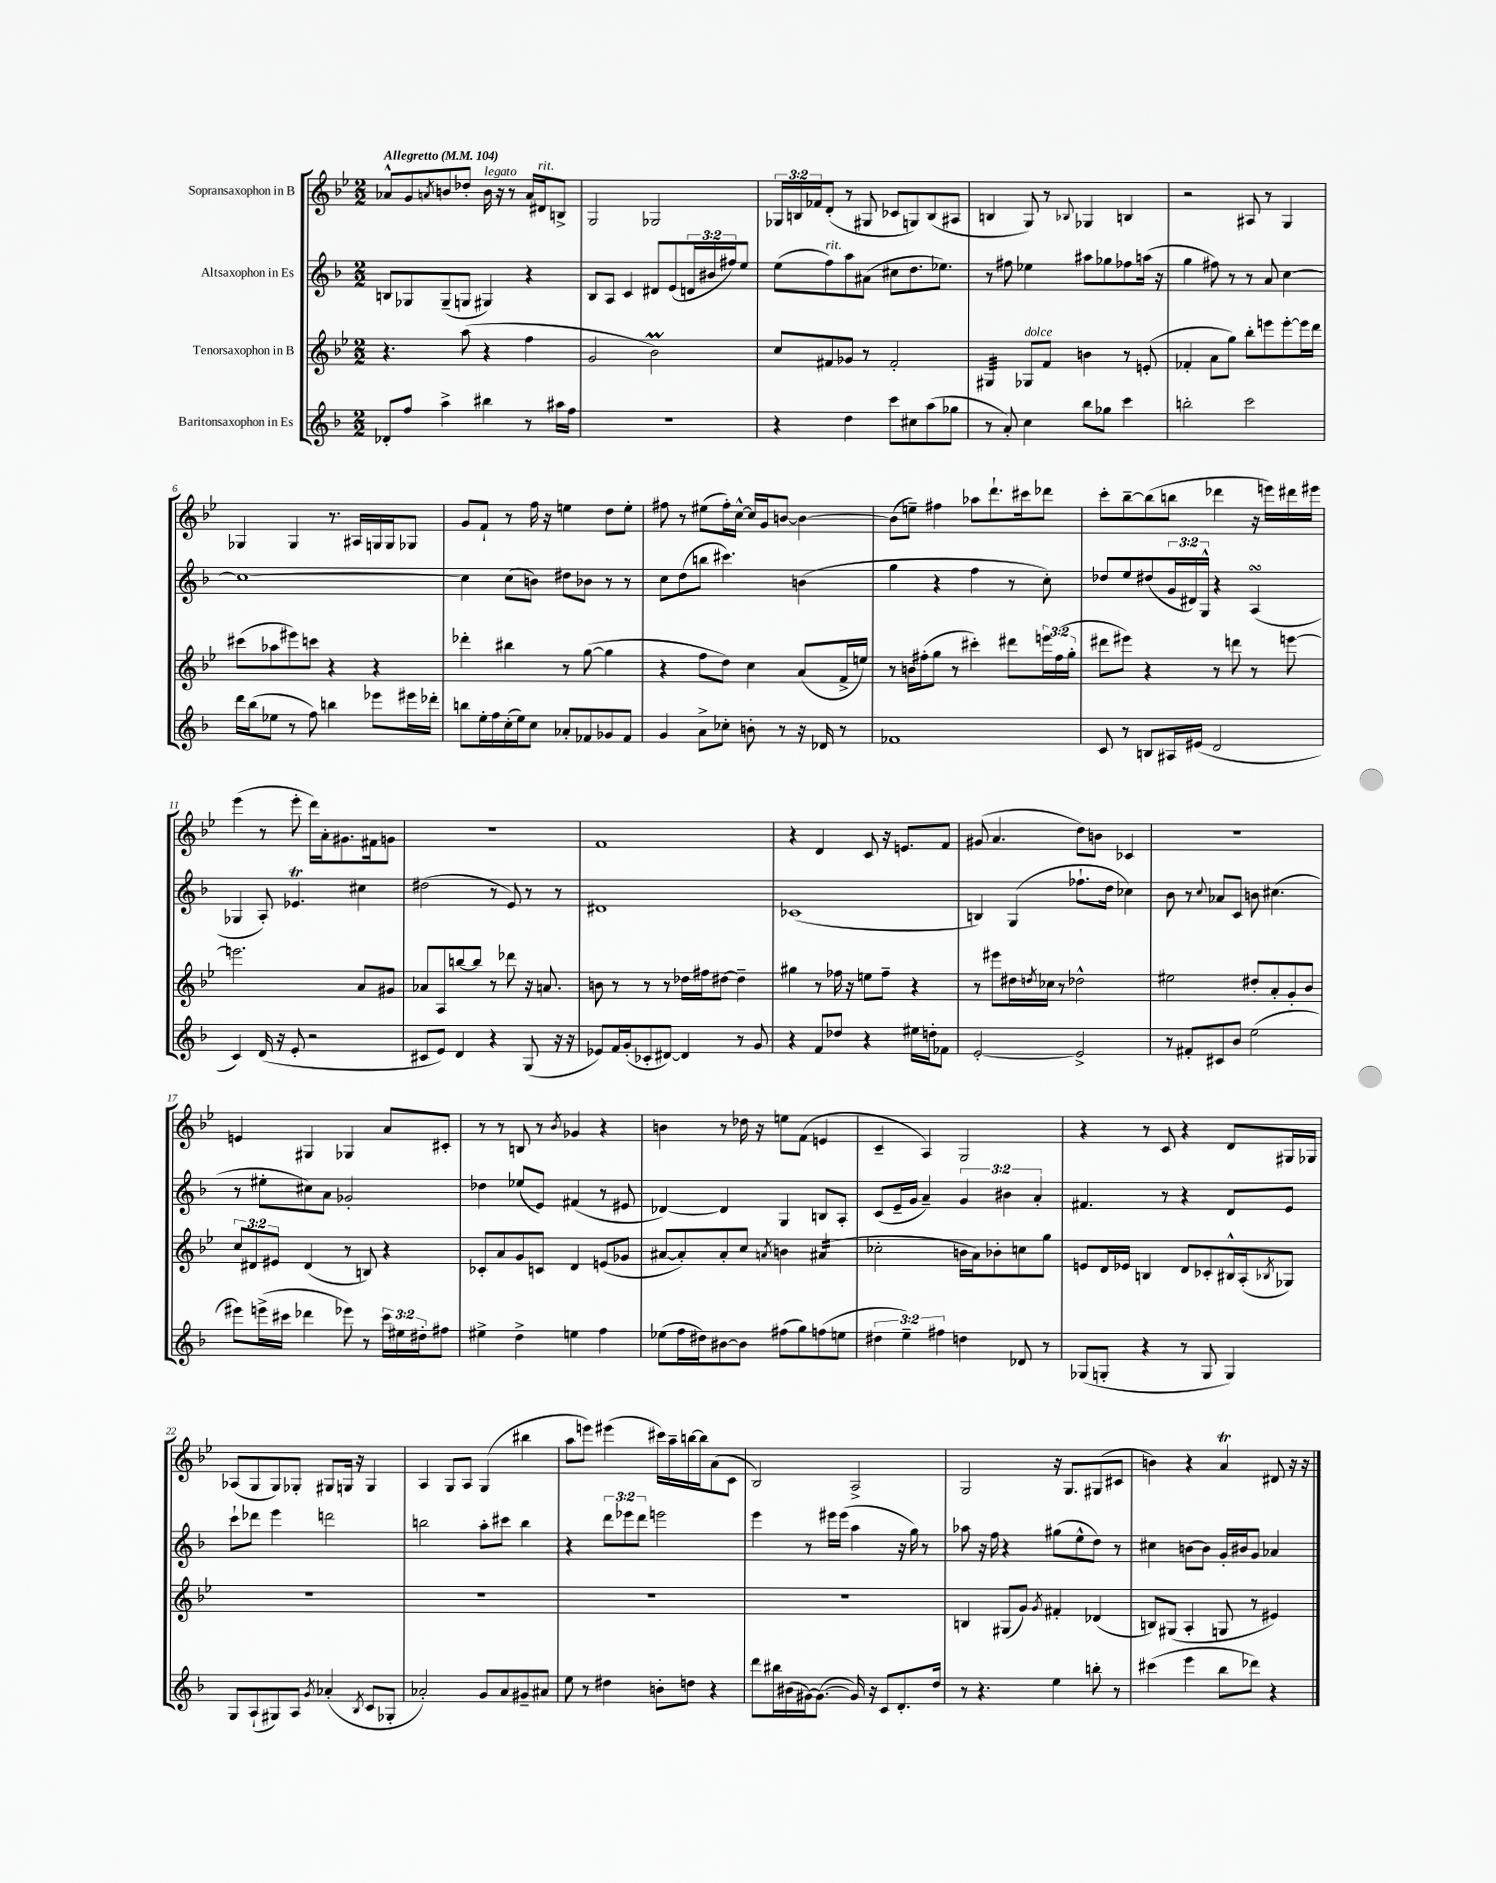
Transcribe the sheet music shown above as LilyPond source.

<<
\new StaffGroup <<
\new Staff = "s0" \with { instrumentName = "Sopransaxophon in B" } {
    \clef treble \key bes \major \numericTimeSignature \time 2/2 \override Staff.TupletNumber.text = #tuplet-number::calc-fraction-text \tempo "Allegretto" 4 = 104
    aes'8-^ g'8 \acciaccatura { a'8 } b'8 des''8-. b'16^\markup { \italic "legato" } r16 r8 a'16 dis'16^\markup { \italic "rit." } b8-> |
    g2 ges2 |
    \tuplet 3/2 { ges16 b16 fes'16 } d'8-.( r8 gis8 ces'8 g8) b8( ais8 |
    b4 g8) r8 \appoggiatura { bes8 } ges4 b4 |
    r2 ais8 r8 g4 |
    ges4 ges4 r8. ais16 g16 g16 ges8 |
    g'8 f'8-! r8 f''16 r16 e''4 d''8 e''8-. |
    fis''8 r8 eis''8( fis''16-.) c''16~-^ c''16 g'16 b'8~ b'4~ |
    b'8( e''8--) fis''4 aes''8 d'''8.-! cis'''16 des'''8 |
    c'''8-. bes''8~-- bes''8( b''8 des'''4 r16 e'''16) dis'''16 eis'''16 |
    ees'''4( r8 ees'''8-. d'''16) a'16-. gis'8. fis'16 g'8 |
    R1 |
    f'1 |
    r4 d'4 c'8 r16 e'8. f'8 |
    gis'8( a'4. d''8) b'8 ces'4 |
    R1 |
    e'4 gis4 ges4 a'8 cis'8-. |
    r8 r8 b8 r8 \acciaccatura { bes'8 } ges'4 r4 |
    b'4 r8 des''16 r16 e''8 f'8( e'4 |
    c'4-- a4) g2 |
    r4 r8 c'8 r4 d'8 gis16 ges16 |
    aes8( g8 g8) ges8-. gis8 g16 r16 g4 |
    a4 g8 a8 g4( bis''4 |
    a''8 e'''8) eis'''4( cis'''16) a''16-- b''16~ b''16 a'8( c'8 |
    bes2) a2-> |
    g2 r16 g8. gis8( cis'8 |
    b'4) r4 a'4\trill dis'8 r16 r16 \bar "|." |
}
\new Staff = "s1" \with { instrumentName = "Altsaxophon in Es" } {
    \clef treble \key f \major \numericTimeSignature \time 2/2 \override Staff.TupletNumber.text = #tuplet-number::calc-fraction-text
    b8 ges8 ges8--( g8 gis4) r4 |
    bes8 a8 c'4 dis'8 e'8( \tuplet 3/2 { d'16 bis'16 fis''16) } e''8 |
    e''8( f''8^\markup { \italic "rit." }) a''8 ais'8( cis''8 d''8. ees''8.) |
    r8 fis''8 ees''4 ais''8 ges''8 fes''8 a''16( r16 |
    g''4 fis''8) r8 r8 a'8 c''4~ |
    c''1~ |
    c''4 c''8( b'8) dis''8 bes'8 r8 r8 |
    c''8 d''8( b''8 cis'''4.) b'4( |
    g''4 r4 f''4 r8 c''8-.) |
    des''8 e''8 dis''8( \tuplet 3/2 { g'16 dis'16) g16-^ } r4 a4\turn( |
    ges4 a8-.) ees'4.\trill cis''4 |
    dis''2( r8 e'8) r8 r8 |
    dis'1 |
    ces'1( |
    b4) g4( fes''8.-! d''16 ces''4) |
    bes'8 r8 \appoggiatura { c''8 } aes'8 c'8 b'8 cis''4.( |
    r8 eis''8-. cis''8) a'8 ges'2-. |
    des''4 ees''8( e'8) fis'4( r8 eis'8 |
    des'4~) des'4 g4 b8 a8-. |
    c'8( e'16-- g'16 a'4--) \tuplet 3/2 { g'4 bis'4 a'4-. } |
    fis'4. r8 r4 d'8 e'8 |
    c'''8-! des'''8 e'''4 d'''2 |
    b''2 a''8-. cis'''8 b''4 |
    r4 \tuplet 3/2 { d'''8 ees'''8 d'''8 } e'''2 |
    e'''4 r8 eis'''16 eis'''16( a''4 r16 g''16) r8 |
    aes''8 r16 f''16 r4 gis''8( e''8-^ d''8) r8 |
    cis''4 b'8~ b'8 g'16-. bis'16 g'8 aes'4 \bar "|." |
}
\new Staff = "s2" \with { instrumentName = "Tenorsaxophon in B" } {
    \clef treble \key bes \major \numericTimeSignature \time 2/2 \override Staff.TupletNumber.text = #tuplet-number::calc-fraction-text
    r4. a''8( r4 f''4 |
    g'2 bes'2\prall) |
    c''8 fis'8 ges'8 r8 fis'2-. |
    gis4:32 ges8^\markup { \italic "dolce" } f'8 b'4 r8 e'8-.( |
    fes'4-. a'8 g''8) bes''8-. e'''8 e'''8~-. e'''16 d'''16 |
    cis'''8( aes''8 eis'''8) c'''8 r4 r4 |
    des'''4-. bis''4 r8 g''8~( g''4 |
    r4 f''8 d''8) c''4 a'8( f'16-> e''16) |
    r8 b'16 fis''16-.( g''8 r8 cis'''4-.) dis'''8 \tuplet 3/2 { e'''16 fis''16( g''16-. } |
    dis'''8 eis'''8) r4 r8 d'''8 r8 e'''8~ |
    e'''2. a'8 gis'8 |
    aes'8 a8 b''8~ b''8 r8 des'''8 r16 a'8. |
    b'8 r8 r8 r8 des''16 fis''16 dis''8~ dis''4-- |
    gis''4 r8 fes''16 r16 e''8 fes''8-- r4 |
    r8 eis'''8 dis''16 \acciaccatura { d''8 } ces''16 r8 des''2-^ |
    eis''2 dis''8-. a'8-. g'8-. bes'8 |
    \tuplet 3/2 { c''8 dis'8 eis'8 } dis'4( r8 b8) r4 |
    ces'8-. a'8 g'8 c'8 d'4 e'8( ges'8 |
    ais'8~ ais'8-.) ais'8-. c''8 \acciaccatura { a'8 } b'4 ais'4:16( |
    ces''2-. b'16 a'16) bes'8-. c''8 g''8 |
    e'8 d'16 ees'16 b4 d'8 ces'8-. bis16-^ a16-.( \acciaccatura { bes8 } ges8) |
    R1 |
    R1 |
    R1 |
    R1 |
    b4 gis8( g'8) \acciaccatura { g'8 } fis'4-. des'4( |
    b8) gis8( a4-. g8 r8 eis'4) \bar "|." |
}
\new Staff = "s3" \with { instrumentName = "Baritonsaxophon in Es" } {
    \clef treble \key f \major \numericTimeSignature \time 2/2 \override Staff.TupletNumber.text = #tuplet-number::calc-fraction-text
    des'8-. f''8 a''4-> bis''4 r8 ais''16 f''16 |
    r1 |
    r4 d''4 c'''8 cis''8 a''8( ges''8 |
    r8 a'8-.) c''4 bes''8 ges''8 c'''4 |
    b''2-. c'''2 |
    d'''16 bes''16( ees''8 r8 f''8) b''4 ees'''8 eis'''16 des'''16-. |
    b''8 e''16-. f''16 c''16-.( e''16) c''8 aes'8-. fes'8 ges'8 fes'8 |
    g'4 a'8-> ces''8-. b'8-. r8 r16 des'16 r8 |
    fes'1 |
    c'8 r8 b8 ais16 eis'16( d'2 |
    c'4) d'16( r16 e'8-. r2 |
    cis'8 e'8) d'4 r4 g8( r16 r16 |
    ees'8) f'16 g'16-.( ces'8-. dis'8~) dis'4 r8 g'8 |
    r4 f'8 des''8 r4 eis''16 d''16-. fes'8 |
    e'2~-. e'2-> |
    r8 fis'8-. cis'8 bes'8 e''2( |
    eis'''8) e'''16->( cis'''16 des'''4 ees'''8) r8 \tuplet 3/2 { cis'''16 eis''16 dis''16-. } fis''8 |
    eis''4-> d''4-> e''4 f''4 |
    ees''8( f''16 dis''16) bis'8~ bis'8 fis''8( g''8) f''8( e''8 |
    \tuplet 3/2 { dis''4 e''4--) fis''4 } d''4 des'8 r8 |
    ges8( g8-. r4 r8 g8 g4) |
    g8 a8-!( gis8) a8 \acciaccatura { g'8 } aes'4-.( \acciaccatura { bes8 } c'8 ges8-. |
    aes'2-.) g'8 aes'8 gis'8-- ais'8 |
    e''8 r8 dis''4 b'8-. d''8 r4 |
    d'''8 bis''16 bis'16( gis'16~) gis'8.~( gis'16) r16 c'8 d'8.-. d''16 |
    r8 r4. e''4 b''8-. r8 |
    cis'''4( e'''4 bes''8 des'''8) r4 \bar "|." |
}
>>
>>
